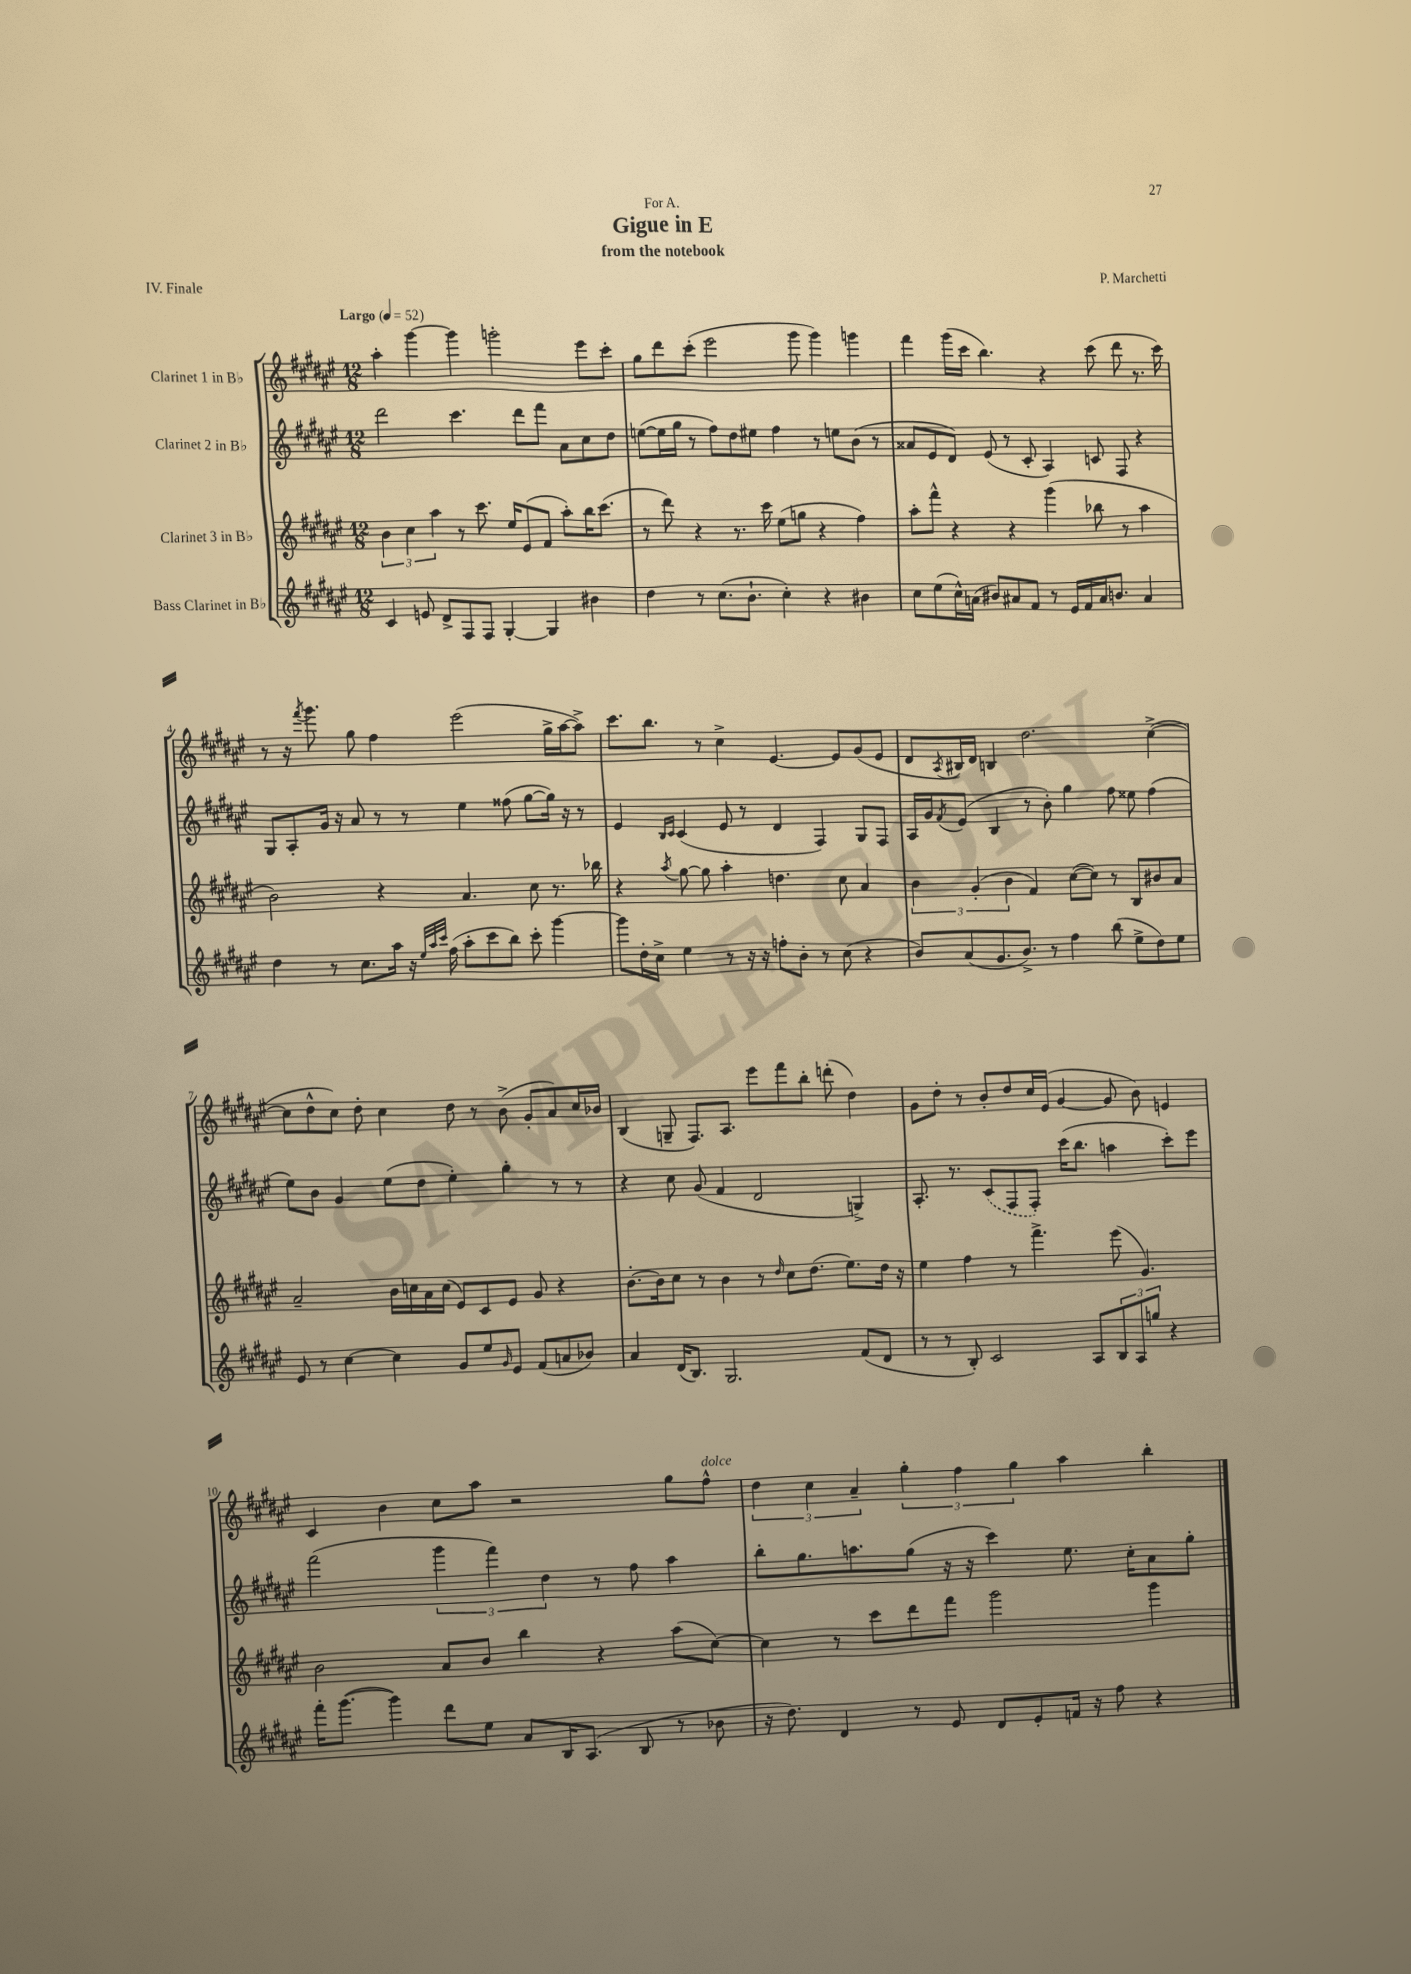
\header { title = "Gigue in E" composer = "P. Marchetti" subtitle = "from the notebook" dedication = "For A." piece = "IV. Finale" }
<<
\new StaffGroup <<
\new Staff = "s0" \with { instrumentName = "Clarinet 1 in Bb" } {
    \clef treble \key fis \major \numericTimeSignature \time 12/8 \tempo "Largo" 4 = 52
    ais''4-. gis'''4~ gis'''4 g'''2-. eis'''8 cis'''8-. |
    gis''8 dis'''8 cis'''8-.( eis'''2 gis'''8 gis'''4) g'''4 |
    fis'''4 gis'''16( cis'''16 b''4.) r4 cis'''8( dis'''8 r8. cis'''16) |
    r8 r16 \acciaccatura { fis'''8 } gis'''8. gis''8 fis''4 eis'''2( gis''16-> ais''16~ ais''8->) |
    cis'''8. b''8. r8 cis''4-> eis'4.~ eis'8 gis'8( eis'8 |
    dis'8 \acciaccatura { ais8 } bis16) dis'16 b4 dis''2. cis''4~->( |
    cis''8 dis''8-^ cis''8) dis''8-. cis''4 dis''8 r8 b'8->( gis'8-. ais'8) cis''16 bes'16 |
    b4( g8-- fis8.) ais8. eis'''8 fis'''8 b''8-. d'''8-.( dis''4) |
    gis'8 dis''8-. r8 b'8-. dis''8 cis''16 eis'16( gis'4~ gis'8 b'8) e'4 |
    cis'4 b'4 cis''8 ais''8 r2 gis''8 fis''8-^^\markup { \italic "dolce" } |
    \tuplet 3/2 { dis''4 cis''4 ais'4-- } \tuplet 3/2 { gis''4-. fis''4 gis''4 } ais''4 b''4-. \bar "|." |
}
\new Staff = "s1" \with { instrumentName = "Clarinet 2 in Bb" } {
    \clef treble \key fis \major \numericTimeSignature \time 12/8
    dis'''2 cis'''4. dis'''8 fis'''8 ais'8 cis''8 dis''8 |
    e''8~( e''16 gis''16 r8 fis''8) dis''8 eis''8 fis''4 r8 e''8 b'8( r8 |
    aisis'8 eis'8 dis'8) eis'8( r8 cis'8-. ais4) c'8 fis8 r4 |
    gis8 ais8-. gis'16 r16 ais'8 r8 r8 eis''4 fisis''8( gis''8~ gis''16) r16 r8 |
    eis'4 \grace { b16 cis'16 } cis'4( eis'8 r8 dis'4 fis4) gis8 fis8 |
    ais16 gis'16 \acciaccatura { fis'8 } eis'8( b4 r8 b'8-.) gis''4 fis''8 eisis''8 fis''4( |
    eis''8) b'8 gis'4 eis''8( dis''8 eis''4-.) gis''4-. r8 r8 |
    r4 cis''8 gis'8( fis'4 dis'2 g4->) |
    ais8.-. r8. \once \slurDashed cis'8( fis8 fis8-.) cis'''16( b''8. a''4 cis'''8-.) eis'''8 |
    fis'''2( \tuplet 3/2 { gis'''4 fis'''4) dis''4 } r8 fis''8 ais''4 |
    b''8-. gis''8. a''8. gis''8( r16 r16 cis'''4) eis''8. cis''16-. ais'8 gis''8-. \bar "|." |
}
\new Staff = "s2" \with { instrumentName = "Clarinet 3 in Bb" } {
    \clef treble \key fis \major \numericTimeSignature \time 12/8
    \tuplet 3/2 { b'4 cis''4 ais''4 } r8 cis'''8. eis''16 eis'8( fis'8 ais''8-.) b''16 cis'''8.( |
    r8 dis'''8) r4 r8. cis'''16 eis''8( g''8 r4 fis''4) |
    ais''8-. fis'''8-^ r4 r4 gis'''4( bes''8 r8 ais''4 |
    b'2) r4 ais'4. cis''8 r8. bes''16 |
    r4 \acciaccatura { ais''8 } gis''8~ gis''8 ais''4-. d''4. cis''8 ais'4 |
    \tuplet 3/2 { b'4 gis'4-.( b'4 } fis'4) cis''8~( cis''8) r8 b8 bis'8 ais'8 |
    ais'2-- b'16 c''16 ais'16 c''16( eis'8) cis'8 eis'8 gis'8 r4 |
    b'8.~-. b'16 cis''8 r8 b'4 r8 \grace { dis''16 } cis''8 dis''8.( eis''8.) dis''16 r16 |
    eis''4 fis''4 r8 fis'''4.-> eis'''8( gis'4.) |
    b'2 ais'8 b'8 b''4 r4 ais''8( cis''8~) |
    cis''4 r8 cis'''8 dis'''8 fis'''8 gis'''2 gis'''4 \bar "|." |
}
\new Staff = "s3" \with { instrumentName = "Bass Clarinet in Bb" } {
    \clef treble \key fis \major \numericTimeSignature \time 12/8
    cis'4 e'8 dis'8-> fis8 fis8 gis4~-. gis4 bis'4 |
    dis''4 r8 cis''8.( b'8.-! cis''4-.) r4 bis'4 |
    cis''8 eis''8( cis''16-^) a'16( bis'8) ais'8 fis'8 r8 eis'16 fis'16 ais'16 b'8. ais'4 |
    dis''4 r8 cis''8. ais''16 r16 \grace { eis''32 ais''32 cis'''32 } fis''16( ais''8-. cis'''8 b''8) cis'''8-. gis'''4~ |
    gis'''8 dis''16-. cis''16-> eis''4 r8 r16 r16 f''8-. b'8-. r8 cis''8( r4 |
    b'8) ais'8( gis'8. b'8.->) r8 fis''4 b''8( eis''8-> dis''8) eis''8 |
    eis'8 r8 cis''4~ cis''4 gis'8 eis''8 \grace { gis'16 } eis'8 fis'8( a'8 bes'8) |
    ais'4 dis'16( b8.) gis2. fis'8( dis'8 |
    r8 r8 b8-.) cis'2 ais8 \tuplet 3/2 { b8 ais8 g''8 } r4 |
    fis'''16-. gis'''8.~( gis'''4) dis'''8 eis''8 ais'8 b16 ais8.( b8 r8 bes'8 |
    r16 dis''8.) dis'4 r8 eis'8 dis'8 eis'8-. f'16 r16 fis''8 r4 \bar "|." |
}
>>
>>
